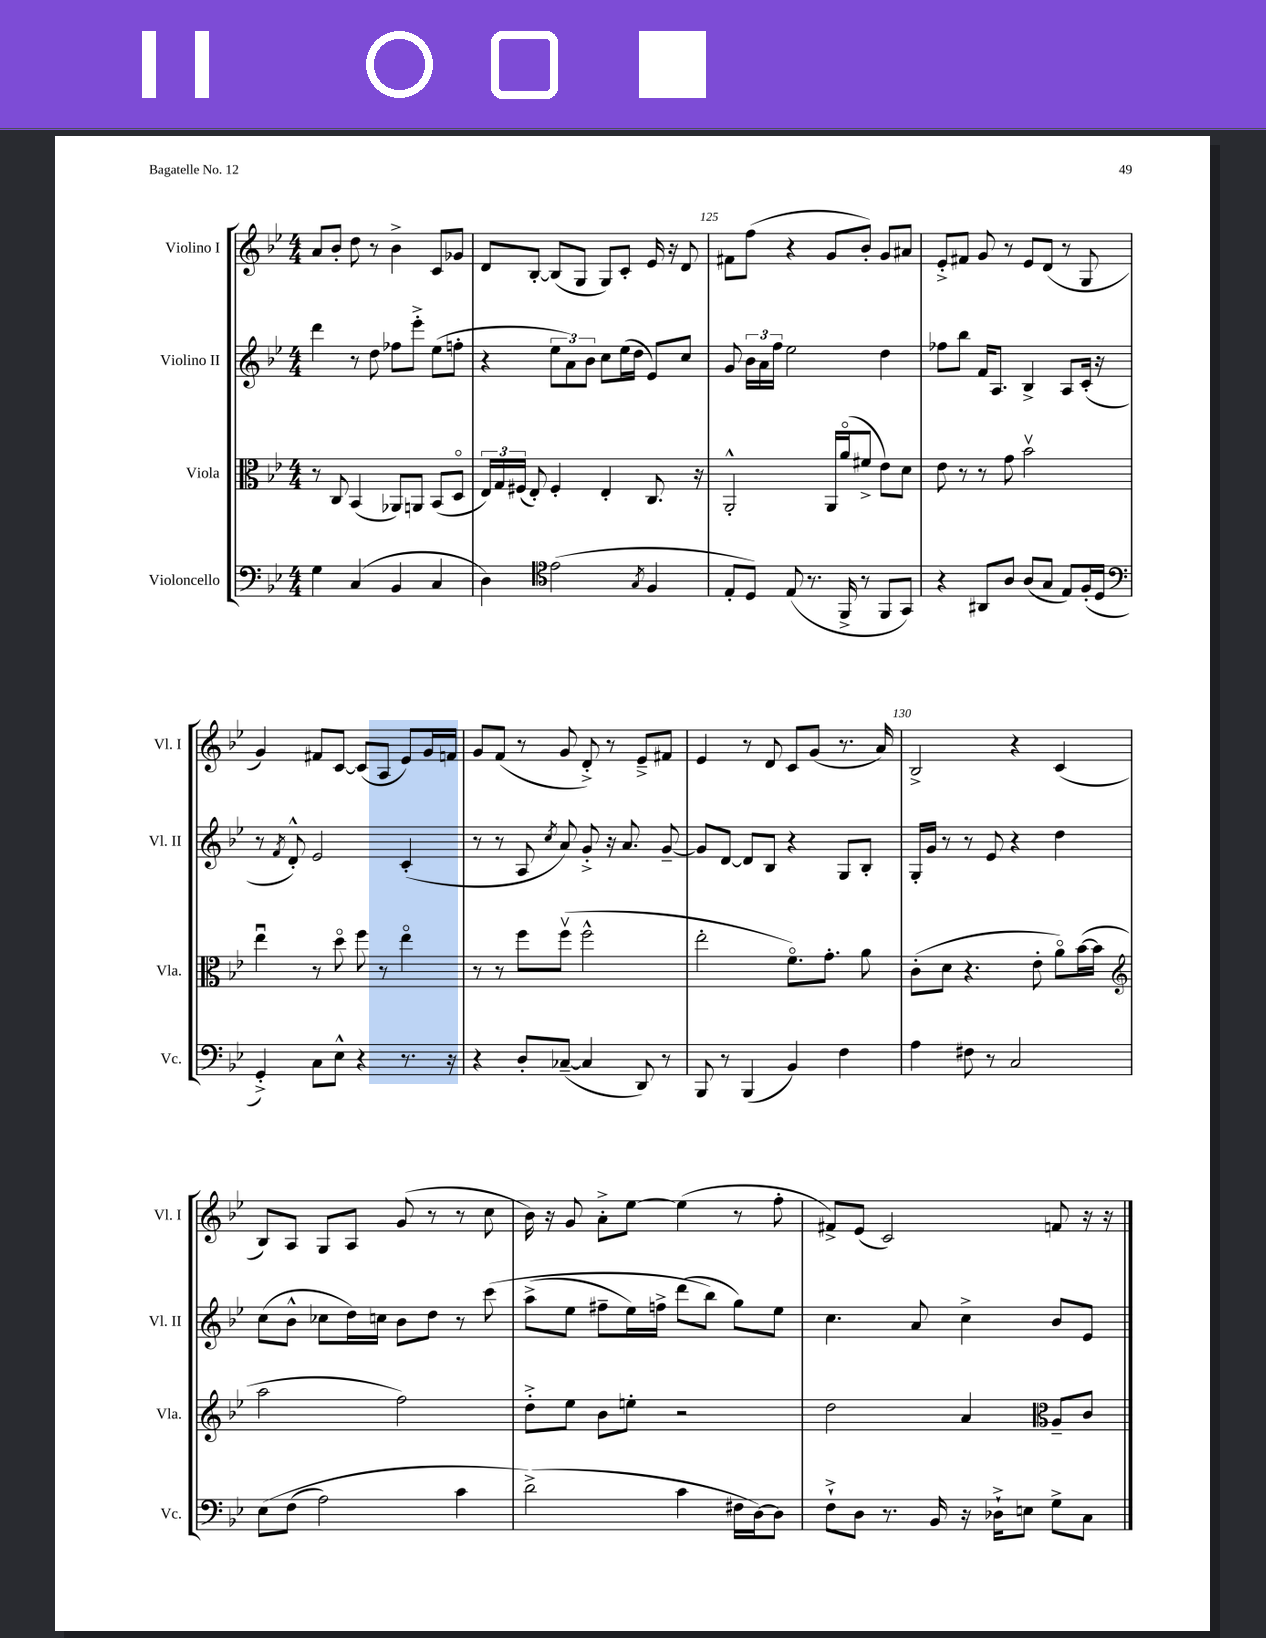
<<
\new StaffGroup <<
\new Staff = "s0" \with { instrumentName = "Violino I" shortInstrumentName = "Vl. I" } {
    \clef treble \key bes \major \numericTimeSignature \time 4/4
    \autoBeamOff a'8[ bes'8]-. d''8 r8 bes'4-> c'8[ ges'8] |
    d'8[ bes8]~-. bes8[( g8] g8[) c'8]-. ees'16 r16 d'8 |
    fis'8[ f''8]( r4 g'8[ bes'8]-.) g'8[ ais'8] |
    ees'8[-.-> fis'8] g'8 r8 ees'8[ d'8]( r8 g8 |
    g'4) fis'8[ c'8]~ c'8[( a8] ees'8[) g'16 f'16] |
    g'8[ f'8]( r8 g'8 d'8-.->) r8 ees'8[---> fis'8] |
    ees'4 r8 d'8 c'8[ g'8]( r8. a'16) |
    bes2-> r4 c'4( |
    bes8[) a8] g8[ a8] g'8( r8 r8 c''8 |
    bes'16) r16 g'8 a'8[-.-> ees''8]~ ees''4( r8 f''8-. |
    fis'8[->) ees'8]( c'2) f'8 r16 r16 \bar "|." |
}
\new Staff = "s1" \with { instrumentName = "Violino II" shortInstrumentName = "Vl. II" } {
    \clef treble \key bes \major \numericTimeSignature \time 4/4
    \autoBeamOff d'''4 r8 d''8 fes''8[ ees'''8]-.-> ees''8[( f''8]-. |
    r4 \tuplet 3/2 { ees''8[ a'8) bes'8] } c''8[ ees''16( d''16] ees'8[) c''8] |
    g'8 \tuplet 3/2 { bes'16[ a'16 f''16] } ees''2 d''4 |
    fes''8[ bes''8] f'16[ a8.] bes4-> a8[ c'16]-.( r16 |
    r8 \acciaccatura { f'8 } d'8-.-^) ees'2 c'4-.( |
    r8 r8 a8 \acciaccatura { c''8 } a'8) g'8-.-> r16 a'8. g'8~-- |
    g'8[ d'8]~ d'8[ bes8] r4 g8[ bes8]-. |
    g16[-. g'16] r8 r8 ees'8 r4 d''4 |
    c''8[( bes'8]-^ ces''8[ d''16) c''16] bes'8[ d''8] r8 c'''8\( |
    a''8[->( ees''8] fis''8[-- ees''16) f''16]-> d'''8[( bes''8]\) g''8[) ees''8] |
    c''4. a'8 c''4-> bes'8[ ees'8] \bar "|." |
}
\new Staff = "s2" \with { instrumentName = "Viola" shortInstrumentName = "Vla." } {
    \clef alto \key bes \major \numericTimeSignature \time 4/4
    \autoBeamOff r8 c8 bes,4( aes,8[) a,8] bes,8[( d8]\flageolet |
    \tuplet 3/2 { ees16[) g16 fis16]( } ees8-.) fis4-. ees4-. c8. r16 |
    a,2-.-^ a,16[ a'16\flageolet( fis'8]-> ees'8[) d'8] |
    ees'8 r8 r8 g'8 bes'2\upbow |
    ees''4\downbow r8 d''8\flageolet f''8 r8 ees''4\flageolet |
    r8 r8 f''8[ f''8]\upbow( f''2-^ |
    ees''2-. f'8.[\flageolet) g'8.]-. a'8 |
    c'8[-.( d'8] r4. ees'8-. a'8[\flageolet) bes'16~( bes'16] |
    \clef treble a''2 f''2) |
    d''8[-.-> ees''8] bes'8[ e''8]-. r2 |
    d''2 a'4 \clef alto a8[-- c'8] \bar "|." |
}
\new Staff = "s3" \with { instrumentName = "Violoncello" shortInstrumentName = "Vc." } {
    \clef bass \key bes \major \numericTimeSignature \time 4/4
    \autoBeamOff g4 c4( bes,4 c4 |
    d4) \clef tenor ees'2( \acciaccatura { g8 } f4 |
    ees8[-. d8]) ees8( r8. f,16-> r8 f,8[ g,8]) |
    r4 ais,8[ a8] a8[( g8] ees8[) f16-.( d16] |
    \clef bass g,4-.->) c8[ ees8]-^ r4 r8. r16 |
    r4 d8[-. ces8]~--( ces4 d,8) r8 |
    bes,,8 r8 bes,,4( bes,4) f4 |
    a4 fis8 r8 c2 |
    ees8[\( f8]( a2) c'4 |
    d'2->(\) c'4 fis16[ d16~) d8] |
    f8[-!-> d8] r8. bes,16 r16 des16[-!-> e8] g8[-> c8] \bar "|." |
}
>>
>>
\layout { \context { \Score currentBarNumber = #123 \override BarNumber.break-visibility = ##(#f #t #t) barNumberVisibility = #(every-nth-bar-number-visible 5) } }
